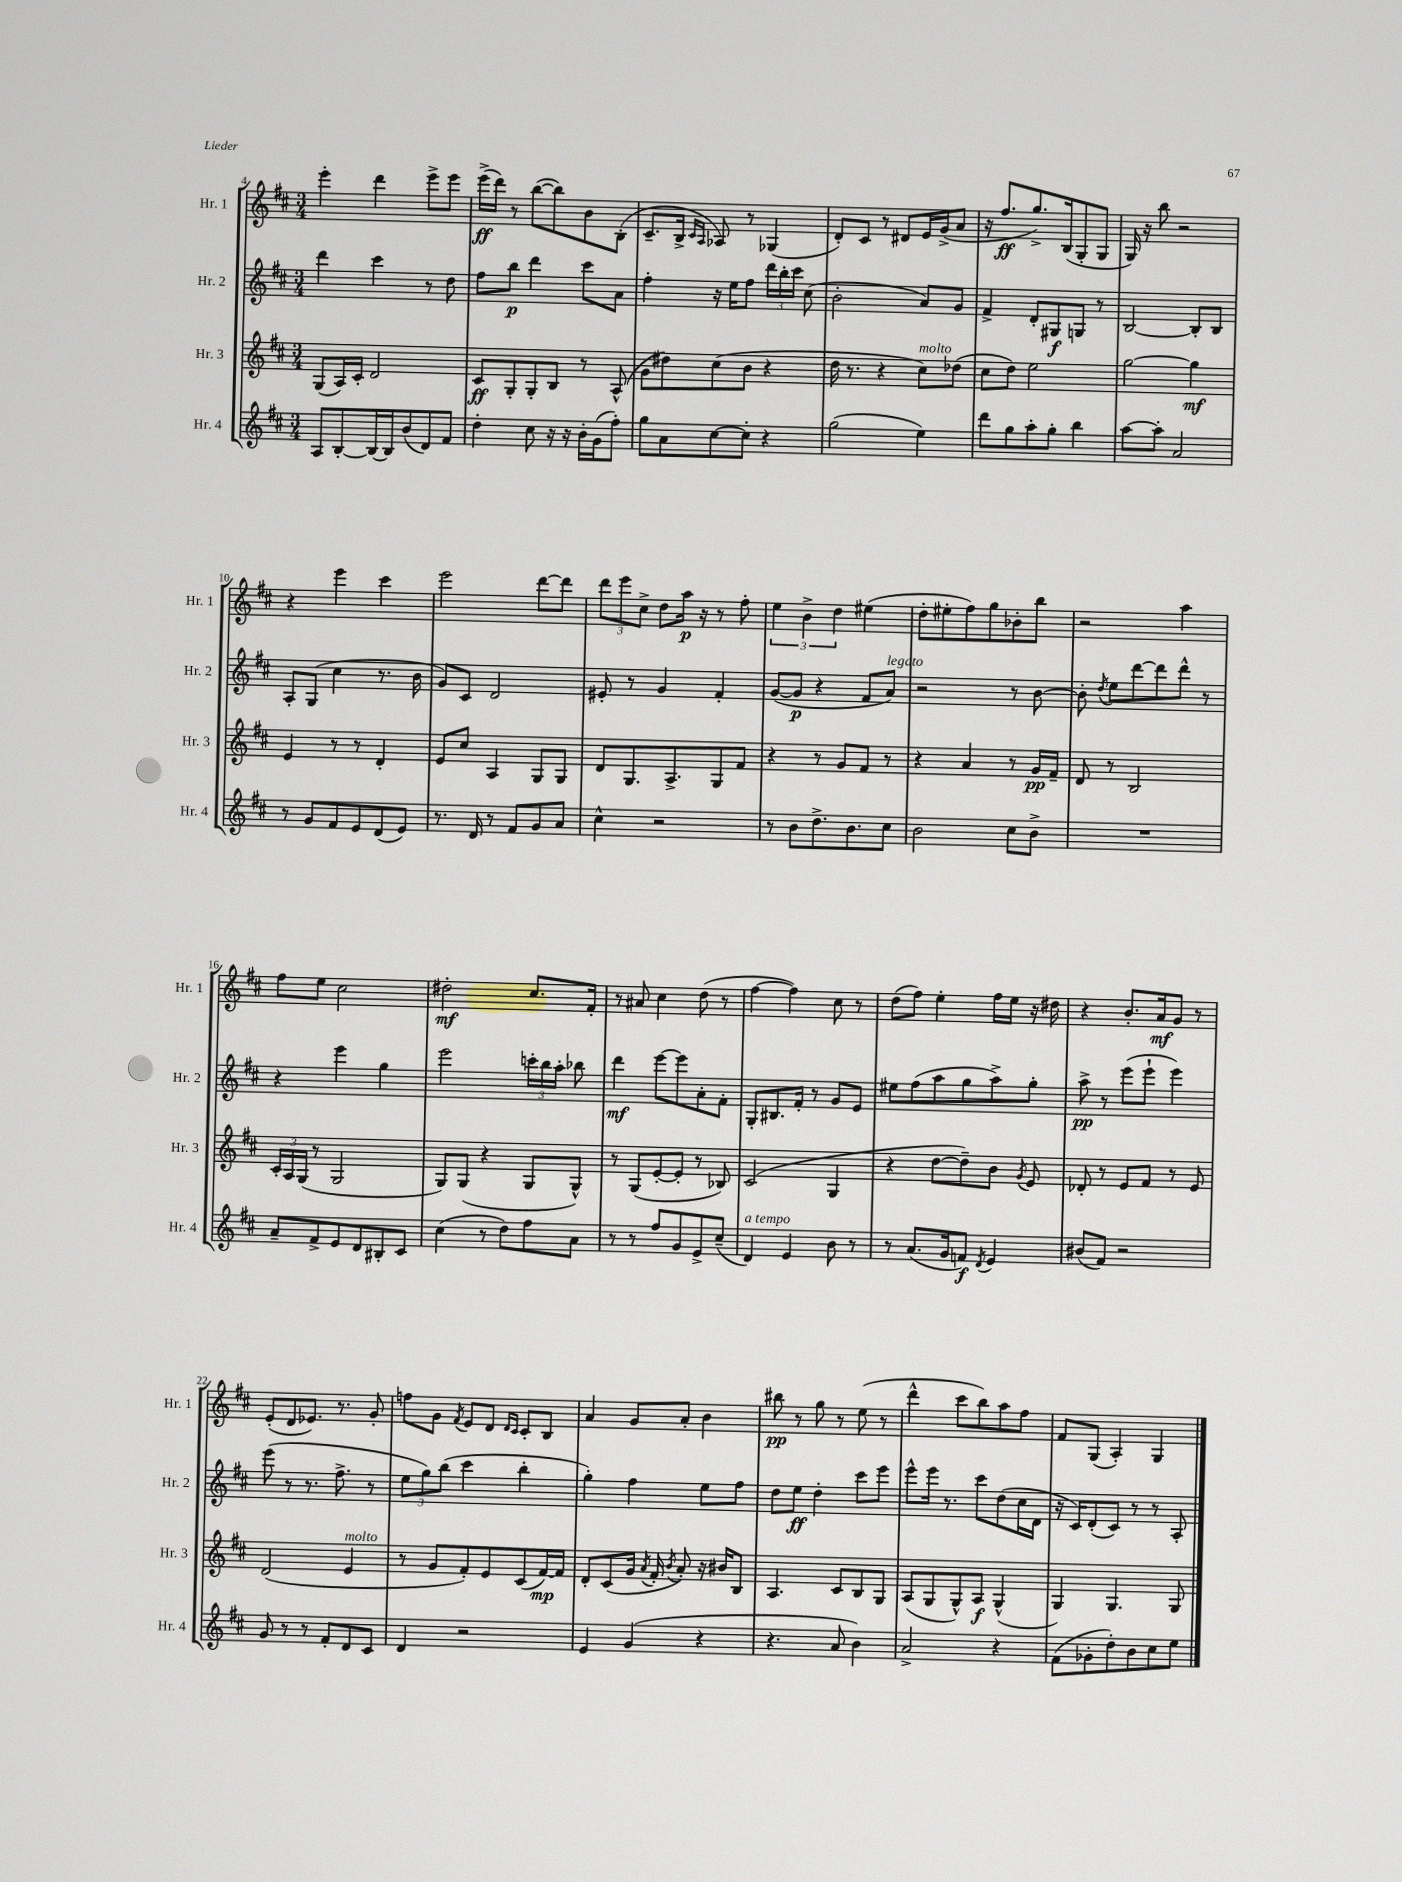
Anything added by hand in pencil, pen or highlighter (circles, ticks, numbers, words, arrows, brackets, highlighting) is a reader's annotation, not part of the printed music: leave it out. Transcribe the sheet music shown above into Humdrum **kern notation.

**kern	**dynam	**kern	**dynam	**kern	**dynam	**kern	**dynam
*part4	*part4	*part3	*part3	*part2	*part2	*part1	*part1
*staff4	*staff4	*staff3	*staff3	*staff2	*staff2	*staff1	*staff1
*I"Hr. 4	*	*I"Hr. 3	*	*I"Hr. 2	*	*I"Hr. 1	*
*I'Hr. 4	*	*I'Hr. 3	*	*I'Hr. 2	*	*I'Hr. 1	*
*clefG2	*	*clefG2	*	*clefG2	*	*clefG2	*
*k[f#c#]	*	*k[f#c#]	*	*k[f#c#]	*	*k[f#c#]	*
*M3/4	*	*M3/4	*	*M3/4	*	*M3/4	*
=4	=4	=4	=4	=4	=4	=4	=4
8A/L	.	(8G/L	.	4ddd\	.	4eee'\	.
[8B'/	.	16A/L)	.	.	.	.	.
.	.	16c#'/JJ	.	.	.	.	.
16B/L_	.	2d/	.	4ccc#\	.	4ddd\	.
16B/J]	.	.	.	.	.	.	.
(8b/	.	.	.	.	.	.	.
8d/)	.	.	.	8r	.	8eee^\L	.
8f#/J	.	.	.	8dd\	.	8eee\J	.
=5	=5	=5	=5	=5	=5	=5	=5
4dd'\	.	8c#/L	ff	8ff#\L	.	(16eee^\LL	ff
.	.	.	.	.	.	16ddd\JJ)	.
.	.	8G'/	.	8bb\J	p	8r	.
8cc#\	.	8G'/	.	4ddd\	.	([8bb\L	.
16r	.	8B/J	.	.	.	8bb\])	.
16r	.	.	.	.	.	.	.
16b'\LL	.	8r	.	8ccc#\L	.	8b\	.
(16g\J	.	.	.	.	.	.	.
8ff#'\J)	.	(8A^^/	.	8a\J	.	(8B'\J	.
=6	=6	=6	=6	=6	=6	=6	=6
8gg\L	.	8g\L	.	4ff#'\	.	8.c#~/L	.
8a\	.	8dd#X\)	.	.	.	.	.
.	.	.	.	.	.	16B^/Jk	.
.	.	.	.	.	.	16qqc#/LL	.
.	.	.	.	.	.	16qqA/JJ	.
[8cc#\	.	(8cc#\	.	16r	.	8A-X/)	.
.	.	.	.	16ee\KL	.	.	.
8cc#'\J]	.	8b\J	.	8ff#\J	.	8r	.
4r	.	4r	.	24ddd\LL	.	(4G-X/	.
.	.	.	.	24bb'\	.	.	.
.	.	.	.	24ccc#\JJ	.	.	.
.	.	.	.	(8cc#\	.	.	.
=7	=7	=7	=7	=7	=7	=7	=7
(2gg\	.	16dd\	.	2b'\	.	8d'/L)	.
.	.	8.r	.	.	.	.	.
.	.	.	.	.	.	8c#/J	.
.	.	4r	.	.	.	8r	.
.	.	.	.	.	.	8d#X/L	.
!	!	!LO:TX:a:i:t=molto	!	!	!	!	!
4ee\)	.	8cc#\L)	.	8a/L)	.	16e/L	.
.	.	.	.	.	.	(16g^/J	.
.	.	(8dd-X\J	.	8g/J	.	8a/J	.
=8	=8	=8	=8	=8	=8	=8	=8
8ddd\L	.	8cc#\L	.	4f#^/	.	16r	.
.	.	.	.	.	.	8.ff#/L	ff
8gg\	.	8dd\J)	.	.	.	.	.
8aa'\	.	2ee\	.	8d'/L	.	8.gg^/)	.
8gg'\J	.	.	.	8G#X/	f	.	.
.	.	.	.	.	.	(16B/k	.
4bb\	.	.	.	8Gn/J	.	8G'/	.
.	.	.	.	8r	.	8G/J	.
=9	=9	=9	=9	=9	=9	=9	=9
[8aa\L	.	[2gg\	.	[2B/	.	16G/)	.
.	.	.	.	.	.	16r	.
8aa'\J]	.	.	.	.	.	8bb\	.
2a/	.	.	.	.	.	2r	.
.	.	4gg\]	mf	8B'/L]	.	.	.
.	.	.	.	8B/J	.	.	.
!!LO:LB:g=z
=10	=10	=10	=10	=10	=10	=10	=10
8r	.	4e/	.	8A'/L	.	4r	.
8g/L	.	.	.	(8G/J	.	.	.
8f#/	.	8r	.	4cc#\	.	4eee\	.
8e/	.	8r	.	.	.	.	.
(8d/	.	4d'/	.	8.r	.	4ccc#\	.
8e/J)	.	.	.	.	.	.	.
.	.	.	.	16b\	.	.	.
=11	=11	=11	=11	=11	=11	=11	=11
8.r	.	8e/L	.	8g/L)	.	2eee\	.
.	.	8cc#/J	.	8c#/J	.	.	.
16d/	.	.	.	.	.	.	.
8r	.	4A/	.	2d/	.	.	.
8f#/L	.	.	.	.	.	.	.
8g/	.	8G/L	.	.	.	[8ddd\L	.
8a/J	.	8G/J	.	.	.	8ddd\J]	.
=12	=12	=12	=12	=12	=12	=12	=12
4cc#^^\	.	8d/L	.	8e#X'/	.	12ddd\L	.
.	.	.	.	.	.	12eee\	.
.	.	8.G/	.	8r	.	.	.
.	.	.	.	.	.	12cc#^\J	.
2r	.	.	.	4g/	.	8dd\L	.
.	.	8.A^/	.	.	.	.	.
.	.	.	.	.	.	16aa\Jk	p
.	.	.	.	.	.	16r	.
.	.	8G/	.	4f#'/	.	8r	.
.	.	8f#/J	.	.	.	8ff#'\	.
=13	=13	=13	=13	=13	=13	=13	=13
8r	.	4r	.	([8g/L	.	6ee\	.
8b\L	.	.	.	8g/J]	p	.	.
.	.	.	.	.	.	6b^\	.
8.dd^\	.	8r	.	4r	.	.	.
.	.	.	.	.	.	6dd\	.
.	.	8g/L	.	.	.	.	.
8.b\	.	.	.	.	.	.	.
.	.	8f#/J	.	8f#/L	.	(4ee#X\	.
!	!	!	!	!LO:TX:a:i:t=legato	!	!	!
8cc#\J	.	8r	.	8a/J)	.	.	.
=14	=14	=14	=14	=14	=14	=14	=14
2b\	.	4r	.	2r	.	8dd'\L	.
.	.	.	.	.	.	8ee#X'\	.
.	.	4a/	.	.	.	8ff#\)	.
.	.	.	.	.	.	8gg\	.
8cc#\L	.	8r	.	8r	.	8b-X'\	.
8b^\J	.	16g/LL	pp	[8b\	.	8bb\J	.
.	.	16f#~/JJ	.	.	.	.	.
=15	=15	=15	=15	=15	=15	=15	=15
2.r	.	8d/	.	8b'\]	.	2r	.
.	.	.	.	8qdd/	.	.	.
.	.	8r	.	8ee\L	.	.	.
.	.	2B/	.	[8ddd\	.	.	.
.	.	.	.	8ddd\]	.	.	.
.	.	.	.	8ddd^^\J	.	4aa\	.
.	.	.	.	8r	.	.	.
!!LO:LB:g=z
=16	=16	=16	=16	=16	=16	=16	=16
8a~/L	.	24c#'/LL	.	4r	.	8ff#\L	.
.	.	24A/	.	.	.	.	.
.	.	(24G/JJ	.	.	.	.	.
8f#^/	.	8r	.	.	.	8ee\J	.
8e/	.	2G/	.	4eee\	.	2cc#\	.
8d/	.	.	.	.	.	.	.
8B#X'/	.	.	.	4gg\	.	.	.
8c#/J	.	.	.	.	.	.	.
=17	=17	=17	=17	=17	=17	=17	=17
(4cc#\	.	8G/L)	.	2eee\	.	2dd#X'\	mf
.	.	(8G/J	.	.	.	.	.
8r	.	4r	.	.	.	.	.
8dd\L)	.	.	.	.	.	.	.
8ff#\	.	8G/L	.	24cccn'\LL	.	8.cc#/L	.
.	.	.	.	24bb\	.	.	.
.	.	.	.	24aa'\JJ	.	.	.
8a\J	.	8G^^/J)	.	8bb-X\	.	.	.
.	.	.	.	.	.	16f#'/Jk	.
=18	=18	=18	=18	=18	=18	=18	=18
8r	.	8r	.	4ddd\	mf	8r	.
8r	.	(8G/L	.	.	.	8a#X/	.
8ff#/L	.	[8e'/	.	[8eee\L	.	4cc#\	.
8g/	.	8e'/J]	.	8eee\]	.	.	.
8e^/	.	8r	.	8a'\	.	(8dd\	.
(8cc#~/J	.	8B-X/)	.	8f#'\J	.	8r	.
=19	=19	=19	=19	=19	=19	=19	=19
!LO:TX:a:i:t=a tempo	!	!	!	!	!	!	!
4d/)	.	(2c#/	.	8G'/L	.	[4ff#\	.
.	.	.	.	8.B#X/	.	.	.
4e/	.	.	.	.	.	4ff#\])	.
.	.	.	.	16f#'/Jk	.	.	.
.	.	.	.	8r	.	.	.
8b\	.	4G/	.	8g/L	.	8cc#\	.
8r	.	.	.	8e/J	.	8r	.
=20	=20	=20	=20	=20	=20	=20	=20
8r	.	4r	.	8ee#X\L	.	(8dd\L	.
(8.a/L	.	.	.	(8ff#\	.	8ff#\J)	.
.	.	[8dd\L	.	8aa\	.	4ee'\	.
16g/k	.	.	.	.	.	.	.
8fn/J)	f	8dd~\])	.	8gg\	.	.	.
8qd/	.	.	.	.	.	.	.
4e/	.	8b\J	.	8aa^\)	.	16ff#\LL	.
.	.	.	.	.	.	16ee\JJ	.
.	.	8qg/	.	.	.	.	.
.	.	8e/	.	8gg'\J	.	16r	.
.	.	.	.	.	.	16dd#X\	.
=21	=21	=21	=21	=21	=21	=21	=21
(8b#X/L	.	8d-X'/	.	8aa^\	pp	4r	.
8f#/J)	.	8r	.	8r	.	.	.
2r	.	8e/L	.	(8eee\L	.	8.b'/L	.
.	.	8f#/J	.	8eee`\J	.	.	.
.	.	.	.	.	.	16a/k	mf
.	.	8r	.	4eee\)	.	8g/J	.
.	.	8e/	.	.	.	8r	.
!!LO:LB:g=z
=22	=22	=22	=22	=22	=22	=22	=22
8g/	.	(2d/	.	(8eee\	.	(8e'/L	.
8r	.	.	.	8r	.	8d/	.
8r	.	.	.	8.r	.	8.e-X/J)	.
8f#'/L	.	.	.	.	.	.	.
.	.	.	.	8.ff#^\	.	8.r	.
!	!	!LO:TX:a:i:t=molto	!	!	!	!	!
8d/	.	4e/	.	.	.	.	.
8c#/J	.	.	.	8r	.	8g'/	.
=23	=23	=23	=23	=23	=23	=23	=23
4d/	.	8r	.	12ee\L	.	8ffn\L	.
.	.	.	.	12gg\)	.	.	.
.	.	8g/L	.	.	.	8g\J	.
.	.	.	.	(12bb\J	.	.	.
.	.	.	.	.	.	8qf#/	.
2r	.	8f#'/)	.	4ccc#\	.	8e/L	.
.	.	8e/	.	.	.	8d/J	.
.	.	.	.	.	.	16qqd/LL	.
.	.	.	.	.	.	16qqc#/JJ	.
.	.	(8c#/	.	4bb'\	.	8c#'/L	.
.	.	[16f#/L)	mp	.	.	8B/J	.
.	.	16f#/JJ]	.	.	.	.	.
=24	=24	=24	=24	=24	=24	=24	=24
4e/	.	8d'/L	.	4gg'\)	.	4a/	.
.	.	(8c#/	.	.	.	.	.
(4g/	.	16g/Jk	.	4ff#\	.	8g/L	.
.	.	8qa/	.	.	.	.	.
.	.	16f#'/	.	.	.	.	.
.	.	8qb/	.	.	.	.	.
.	.	8a'/)	.	.	.	8a'/J	.
4r	.	16r	.	8ee\L	.	4b\	.
.	.	16b#X/KL	.	.	.	.	.
.	.	8B/J	.	8ff#\J	.	.	.
=25	=25	=25	=25	=25	=25	=25	=25
4.r	.	4.A/	.	8dd\L	.	8bb#X\	pp
.	.	.	.	8ee\J	ff	8r	.
.	.	.	.	4dd'\	.	8gg\	.
8a/	.	8c#/L	.	.	.	8r	.
4b\)	.	8B/	.	8ccc#\L	.	(8ee\	.
.	.	8G/J	.	8eee\J	.	8r	.
=26	=26	=26	=26	=26	=26	=26	=26
2a^/	.	(8A/L	.	8eee^^\L	.	4ddd^^\	.
.	.	8G/	.	16eee\Jk	.	.	.
.	.	.	.	8.r	.	.	.
.	.	8G^^/)	.	.	.	8ccc#\L	.
.	.	8A/J	f	8ccc#\L	.	8bb\)	.
4r	.	(4G^^/	.	(8dd\	.	8aa\	.
.	.	.	.	16cc#\L	.	8ff#\J	.
.	.	.	.	16d\JJ	.	.	.
=27	=27	=27	=27	=27	=27	=27	=27
(8f#\L	.	4G/)	.	16r	.	8f#/L	.
.	.	.	.	16c#/KL)	.	.	.
8g-X'\	.	.	.	(8d'/	.	(8G/J	.
8dd'\)	.	4.G/	.	8c#/J)	.	4A'/)	.
8b\	.	.	.	8r	.	.	.
8cc#\	.	.	.	8r	.	4G/	.
8ee\J	.	8G/	.	8A'/	.	.	.
==	==	==	==	==	==	==	==
*-	*-	*-	*-	*-	*-	*-	*-
